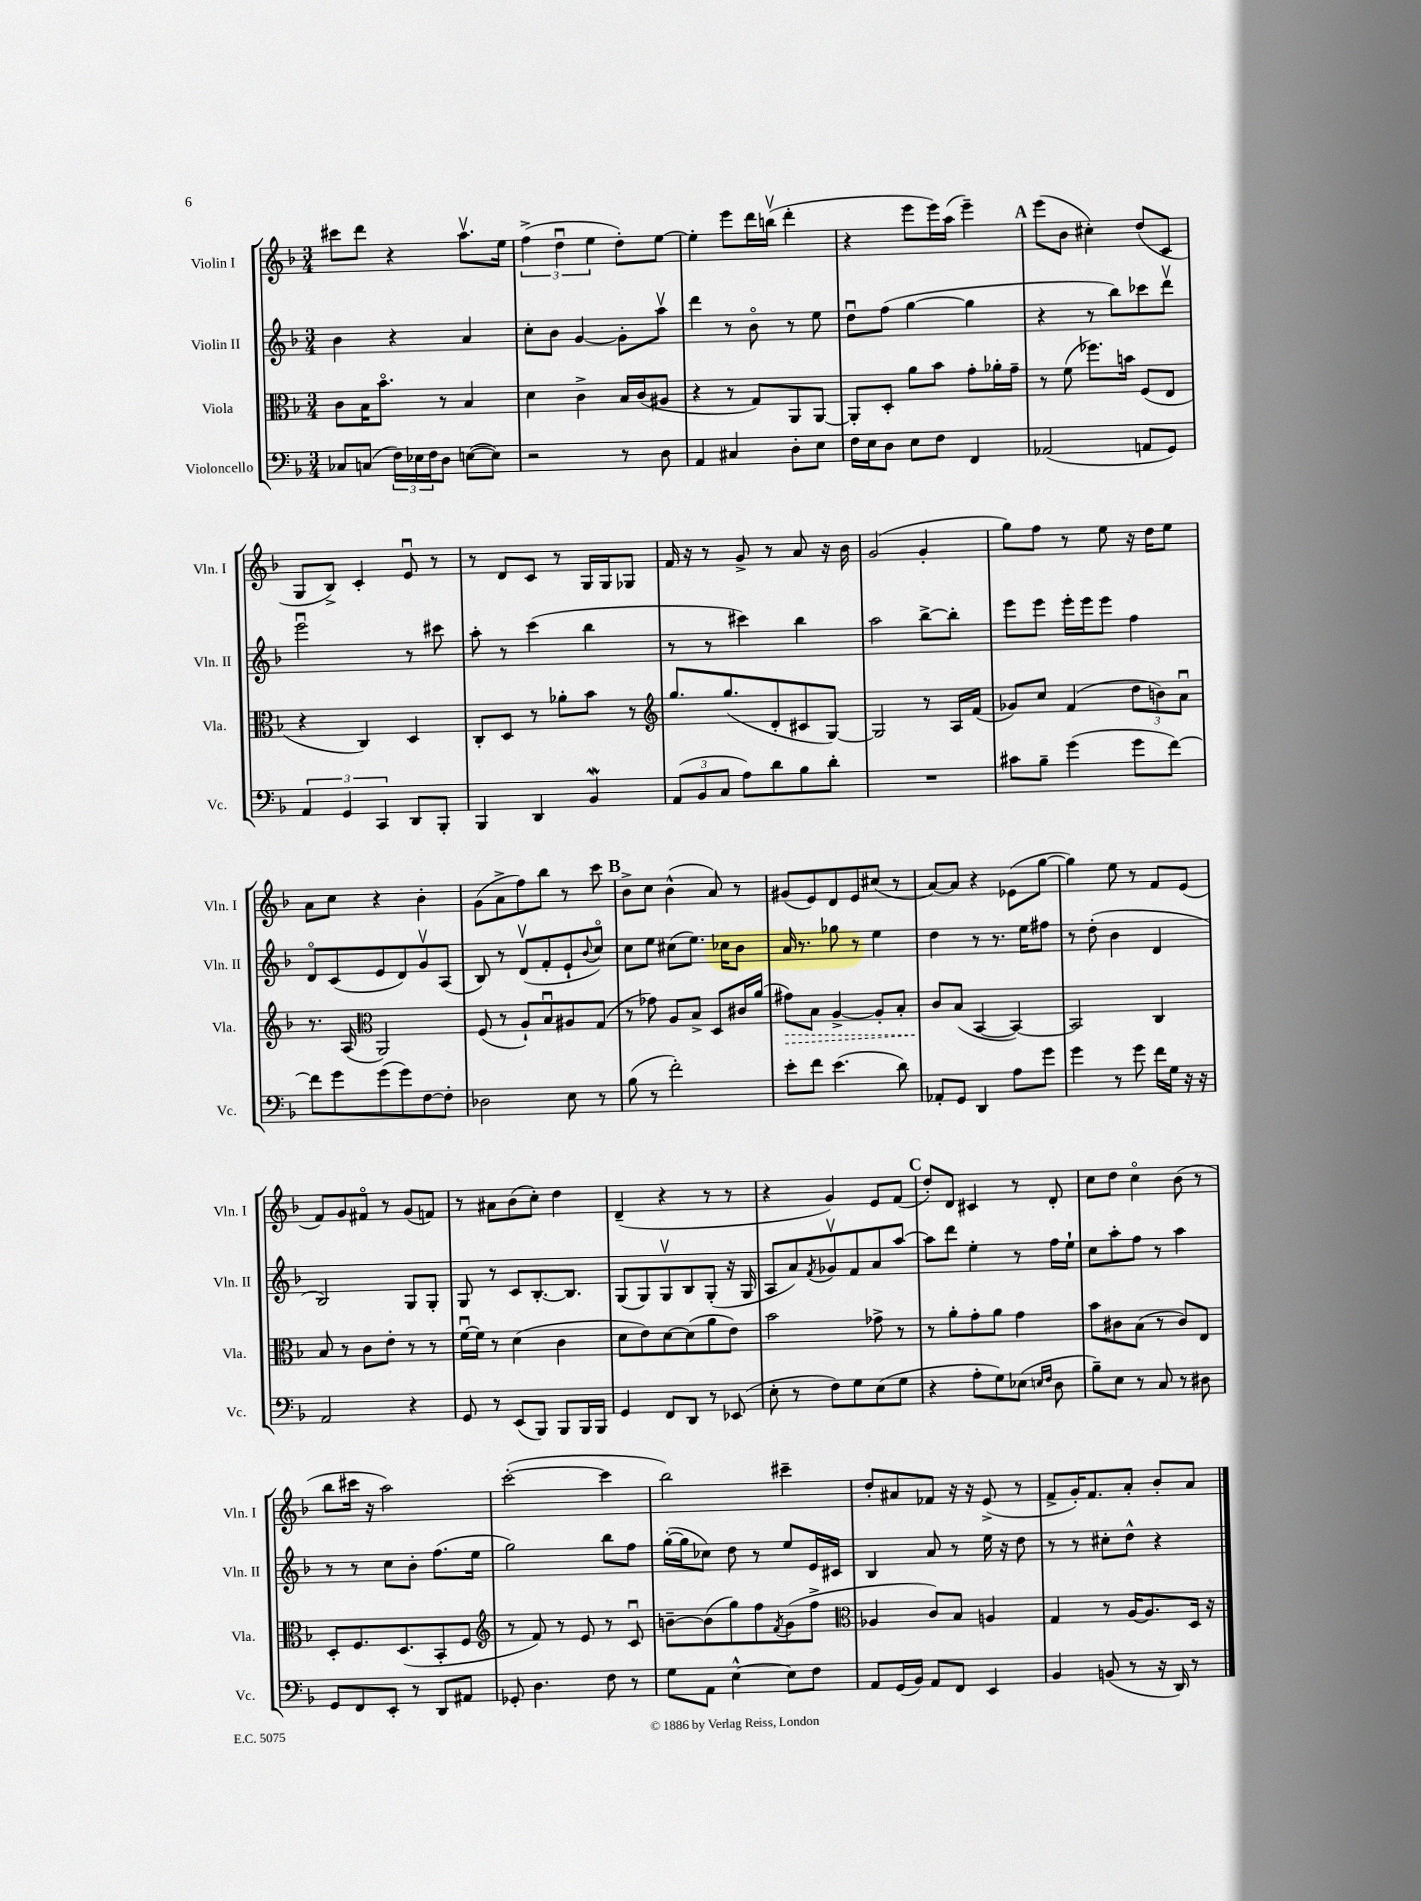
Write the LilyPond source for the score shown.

<<
\new StaffGroup <<
\new Staff = "s0" \with { instrumentName = "Violin I" shortInstrumentName = "Vln. I" } {
    \clef treble \key f \major \numericTimeSignature \time 3/4
    cis'''8 d'''8 r4 a''8.\upbow e''16 |
    \tuplet 3/2 { f''4->( d''4\downbow e''4 } d''8-.) e''8~ |
    e''4-. e'''8 d'''16 b''16\upbow( d'''4-. |
    r4 e'''8 e'''16) a''16( e'''4--) |
    \mark \markup { \bold "A" } e'''8( bes'8 cis''4-.) d''8( c'8 |
    g8 bes8->) c'4-. e'8\downbow r8 |
    r8 d'8 c'8 r8 g16 g16 ges8 |
    f'16 r16 r8 g'8-> r8 a'8 r16 bes'16 |
    g'2( g'4-. |
    g''8) f''8 r8 e''8 r16 d''16 e''8 |
    a'8 c''8 r4 bes'4-. |
    g'8( a'8-> f''8) bes''8 r8 c'''8 |
    \mark \markup { \bold "B" } bes'8-> c''8 bes'4-^( a'8) r8 |
    gis'8( e'8) d'8 e'8 cis''8( r8 |
    a'8~) a'8 r4 ees'8( g''8~ |
    g''4) e''8 r8 f'8 e'8( |
    f'8) g'8 fis'8\flageolet r8 g'8( f'8) |
    r8 ais'8 bes'8( c''8-.) d''4 |
    d'4--( r4 r8 r8 |
    r4 g'4) e'8 f'8( |
    \mark \markup { \bold "C" } d''8-.) d'8 cis'4 r8 d'8-. |
    c''8 d''8 c''4\flageolet bes'8( r8 |
    bes''8 cis'''16 r16 a''2) |
    c'''2~-.( c'''4 |
    bes''2) cis'''4-- |
    d''8-. ais'8 fes'8 r16 r16 e'8->( r8 |
    f'8-> g'16-.) f'8. a'8-. bes'8-. a'8 \bar "|." |
}
\new Staff = "s1" \with { instrumentName = "Violin II" shortInstrumentName = "Vln. II" } {
    \clef treble \key f \major \numericTimeSignature \time 3/4
    bes'4 r4 a'4 |
    c''8-. bes'8 g'4~ g'8-. a''8\upbow |
    d'''4 r8 bes'8\flageolet r8 e''8 |
    d''8\downbow f''8( g''4~ g''4 |
    \mark \markup { \bold "A" } r4 r8 bes''8) ces'''8 d'''8\upbow |
    e'''2\downbow r8 cis'''8 |
    a''8-. r8 c'''4( bes''4 |
    r8 r8 cis'''4) bes''4 |
    a''2 bes''8~-> bes''8-. |
    e'''8 e'''8 e'''16-. e'''16 e'''8 f''4 |
    d'8\flageolet c'8( e'8 d'8) g'8\upbow a8( |
    bes8) r8 d'8\upbow( f'8-. e'8-! \appoggiatura { bes'8 } c''8\flageolet) |
    \mark \markup { \bold "B" } c''8 e''8 cis''8( e''8.) ces''16 bes'8 |
    a'16 r8. ges''8 r8 e''4 |
    d''4 r8 r8. e''16 fis''8 |
    r8 d''8-.( bes'4 d'4 |
    bes2) g8 g8-. |
    g8 r8 c'8 bes8.~-. bes8. |
    g8( g8) g8\upbow bes8 g8-.( r16 g16 |
    a8 a'8) \acciaccatura { f'8 } ges'8\upbow f'8 a'8 a''8~ |
    \mark \markup { \bold "C" } a''8 d'''8 e''4-. r8 f''16 e''16-! |
    c''8 a''8-. f''8 r8 a''4 |
    r8 r8 c''8 bes'8-. f''8.( e''16 |
    g''2) bes''8 f''8 |
    g''16~-.( g''16 ces''8) d''8 r8 e''8 e'16 cis'16 |
    bes4 a'8 r8 e''16 r16 d''8 |
    r8 r8 cis''8-. d''8-^ r4 \bar "|." |
}
\new Staff = "s2" \with { instrumentName = "Viola" shortInstrumentName = "Vla." } {
    \clef alto \key f \major \numericTimeSignature \time 3/4
    c'8 bes16 bes'8.\flageolet r8 bes4 |
    d'4 c'4-> bes16 c'16( ais8 |
    r4 r8 g8) a,8 a,8~ |
    a,8-. d8-. a'8 bes'8 g'8-. aes'16-. g'16-- |
    \mark \markup { \bold "A" } r8 f'8( fes''8.) b'16 f8( e8 |
    r4 c4) d4 |
    c8-. d8 r8 aes'8-. bes'8 r8 |
    \clef treble g''8. g''8.( d'8-. cis'8 g8~) |
    g2 r8 a16 f'16( |
    ges'8) c''8 f'4( \tuplet 3/2 { d''8 b'8) a'8\downbow } |
    r8. a16( \clef alto a,2) |
    f8( r8 a8-!) bes8\downbow ais8 g8( |
    \mark \markup { \bold "B" } r8 ges'8) a8 bes8-> d8 cis'16 a'16( |
    \once \override Hairpin.style = #'dashed-line gis'8\>) bes8 a4~-> a8-. bes8-. |
    c'8\! bes8( bes,4~ bes,4~) |
    bes,2 c4 |
    bes8 r8 c'8 e'8-. r8 r8 |
    f'16~\downbow f'16 r8 d'4( c'4 |
    d'8 e'8) d'8~ d'8( a'8 e'8) |
    bes'2 ges'8-> r8 |
    \mark \markup { \bold "C" } r8 a'8-. g'8-. a'8 g'4 |
    bes'8 cis'8 bes8( r8 cis'8) e8 |
    d8-. f8. d8.( bes,8-. f8 |
    \clef treble r8 f'8) r8 e'8 r8 c'8\downbow |
    b'8~-- b'8( g''8) f''8 \acciaccatura { f'8 } g'8( f''8-> |
    \clef alto aes4 c'8) bes8 a4 |
    g4 r8 a16~ a8. d16 r16 \bar "|." |
}
\new Staff = "s3" \with { instrumentName = "Violoncello" shortInstrumentName = "Vc." } {
    \clef bass \key f \major \numericTimeSignature \time 3/4
    ces8 c8( \tuplet 3/2 { f16) ees16 f16 } d8 e8~( e8) |
    r2 r8 d8 |
    a,4 cis4 d8-. e8 |
    f16 e16 d8 e8 f8 f,4 |
    \mark \markup { \bold "A" } aes,2( a,8 g,8) |
    \tuplet 3/2 { a,4 g,4 c,4 } d,8 bes,,8-. |
    bes,,4 d,4 bes,4\mordent |
    \tuplet 3/2 { a,8( bes,8 c8 } a8) d'8 bes8 d'8-. |
    R2. |
    cis'8 bes8-- g'4( g'8 f'8~) |
    f'8 g'8 g'8( g'8) f8~ f8-. |
    des2 e8 r8 |
    \mark \markup { \bold "B" } bes8( r8 f'2-.) |
    e'8-. f'8 e'4.( d'8) |
    aes,8-. g,8 d,4 a8 g'8 |
    g'4 r8 g'8 f'16 g16 r16 r16 |
    a,2 r4 |
    g,8 r8 e,8( bes,,8) bes,,8 bes,,16 bes,,16 |
    g,4 f,8 d,8 r8 ees,8( |
    e8-. r8 f8) g8 e8( g8 |
    \mark \markup { \bold "C" } r4 a8-. g8) ees8( \grace { e16 f16 } d8 |
    bes8--) e8 r8 c8 r8 dis8 |
    g,8 f,8 e,8-. r8 d,8 ais,8 |
    ges,8-. d4. f8 r8 |
    g8 a,8 e4~-^ e8 f8 |
    a,8 g,16( bes,16) a,8 f,8 e,4 |
    bes,4 b,8( r8 r16 d,16) r8 \bar "|." |
}
>>
>>
\layout { \context { \Score \remove "Bar_number_engraver" } }
